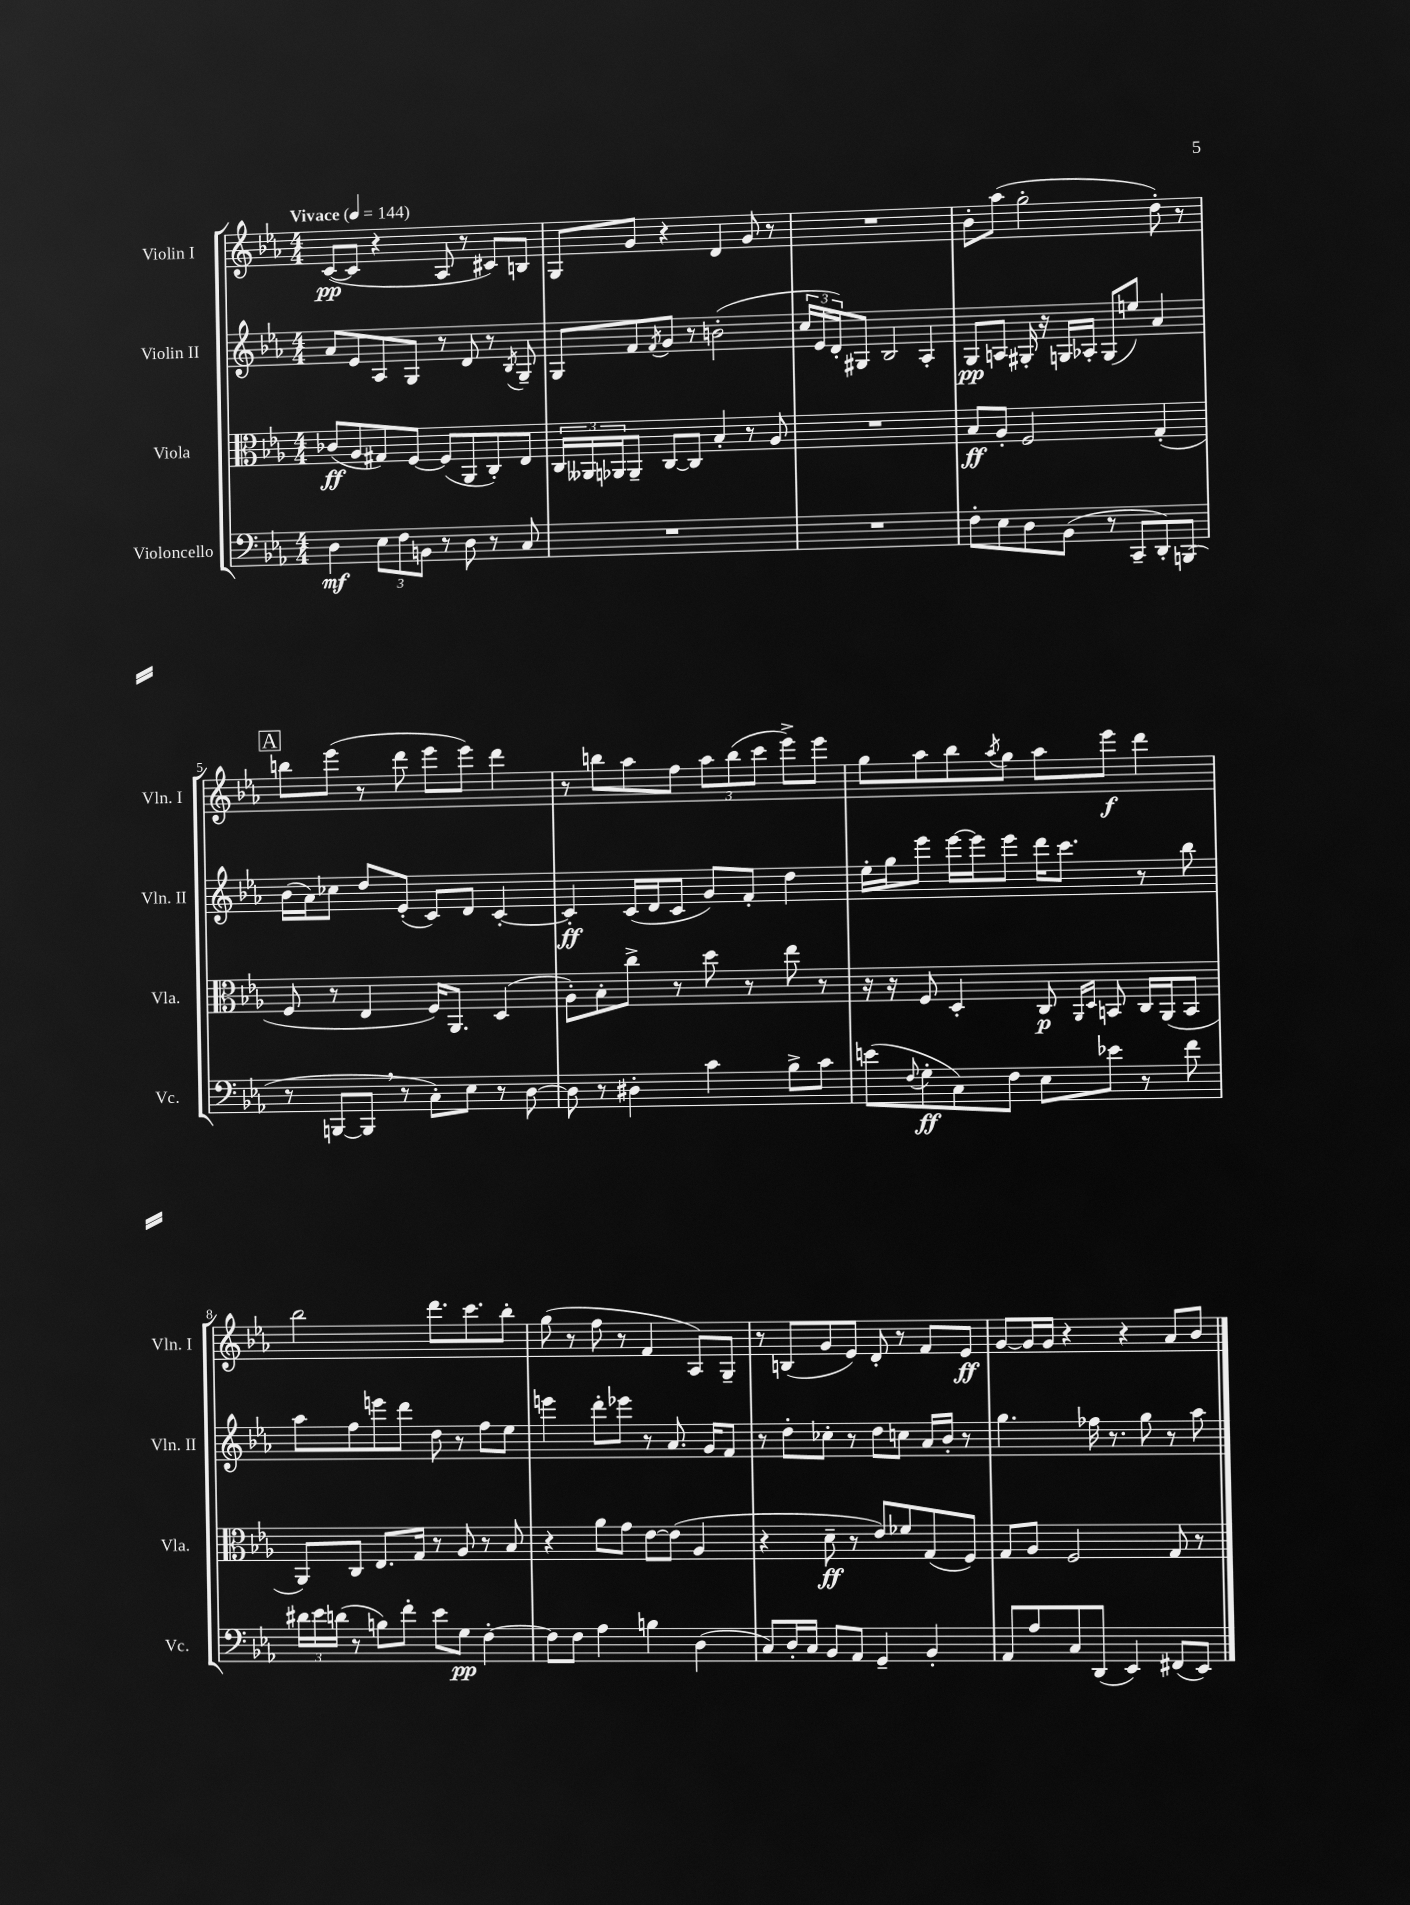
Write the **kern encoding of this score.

**kern	**kern	**kern	**kern
*staff4	*staff3	*staff2	*staff1
*clefF4	*clefC3	*clefG2	*clefG2
*k[b-e-a-]	*k[b-e-a-]	*k[b-e-a-]	*k[b-e-a-]
*M4/4	*M4/4	*M4/4	*M4/4
*MM144	*MM144	*MM144	*MM144
4D	(8c-	8a-	([8c
.	8A-	8e-	8c]
12E-	8G#)	8A-	4r
12F	.	.	.
.	[8F	8G	.
12BB	.	.	.
8r	(8F]	8r	8A-
8D	8AA-	8d	8r
8r	8C')	8r	8c#)
.	.	8qB-	.
8C	8E-	8G~	8B
=	=	=	=
1r	24C	8G	8G
.	24AA--	.	.
.	24AA-	.	.
.	8AA-~	8f	8g
.	.	8qf	.
.	[8C	8g	4r
.	8C]	8r	.
.	4B-'	(2b'	4d
.	8r	.	8g
.	8A-	.	8r
=	=	=	=
1r	1r	24cc	1r
.	.	24e-	.
.	.	24d')	.
.	.	8G#	.
.	.	2B-	.
.	.	4A-'	.
=	=	=	=
8F'	8B-	8G	8b-'
8E-	8A-'	8A	(8aa-
8D	2F	16G#'	2gg'
.	.	16r	.
(8BB-	.	16G	.
.	.	16A-'	.
8r	.	(8G	.
8CC~	.	8ee)	.
8DD')	(4G'	4a-	8dd')
(8BBB	.	.	8r
=	=	=	=
8r	8F	(16b-	8bb
.	.	16a-)	.
[8BBB	8r	8cc-	(8eee-
8BBB]	4E-	8dd	8r
8r	.	(8e-'	8ddd
8C')	16F)	8c)	8eee-
.	8.AA-	.	.
8E-	.	8d	8eee-)
8r	(4D	[4c'	4ddd
[8D	.	.	.
=	=	=	=
8D]	8A-')	4c']	8r
8r	8B-'	.	8bb
4D#'	8cc^	(16c	8aa-
.	.	16d	.
.	8r	8c	8ff
4c	8dd	8g)	12aa-
.	.	.	(12bb
.	8r	8f'	.
.	.	.	12ccc
8B-^	8ee-	4dd	8eee-^)
8c	8r	.	8eee-
=	=	=	=
(8e	16r	16ee-'	8gg
.	16r	16gg	.
8qqF	.	.	.
8G'	8F	8eee-	8aa-
8C)	4D'	[16eee-	8bb-
.	.	16eee-]	.
.	.	.	8qaa-
8F	.	8eee-	8gg
8E-	8C	16ddd	8aa-
.	.	8.ccc	.
.	16qqAA-	.	.
.	16qqD	.	.
8e-	8BB	.	8eee-
8r	16C	8r	4ddd
.	(16AA-	.	.
8f	8BB	8bb-	.
=	=	=	=
24d#	8AA-)	8aa-	2bb-
24e-	.	.	.
(24d	.	.	.
8r	8C	8ff	.
8B)	8.E-	8eee	.
8f'	.	8ddd	.
.	16G	.	.
8e-	8r	8dd	8.ddd
8G	8A-	8r	.
.	.	.	8.ccc
[4F'	8r	8ff	.
.	8B-	8ee-	8bb-'
=	=	=	=
8F]	4r	4eee	(8gg
8F	.	.	8r
4A-	8a-	8ddd'	8ff
.	8g	8eee-	8r
4B	[8e-	8r	4f
.	(8e-]	8.a-	.
(4D	4A-	.	8A-)
.	.	16g	.
.	.	8f	8G~
=	=	=	=
8C)	4r	8r	8r
16D'	.	8dd'	(8B
16C	.	.	.
8BB-	8d~	8cc-'	8g
8AA-	8r	8r	8e-)
4GG~	8e-)	8dd	8d'
.	8f-	8cc	8r
4BB-'	(8G	16a-	8f
.	.	16b-'	.
.	8F)	8r	8e-
=	=	=	=
8AA-	8G	4.gg	[8g
8A-	8A-	.	16g]
.	.	.	16g
8C	2F	.	4r
(8DD	.	16ff-	.
.	.	8.r	.
4EE-)	.	.	4r
.	.	8gg	.
(8FF#	8G	8r	8a-
8EE-)	8r	8aa-	8b-
==	==	==	==
*-	*-	*-	*-
